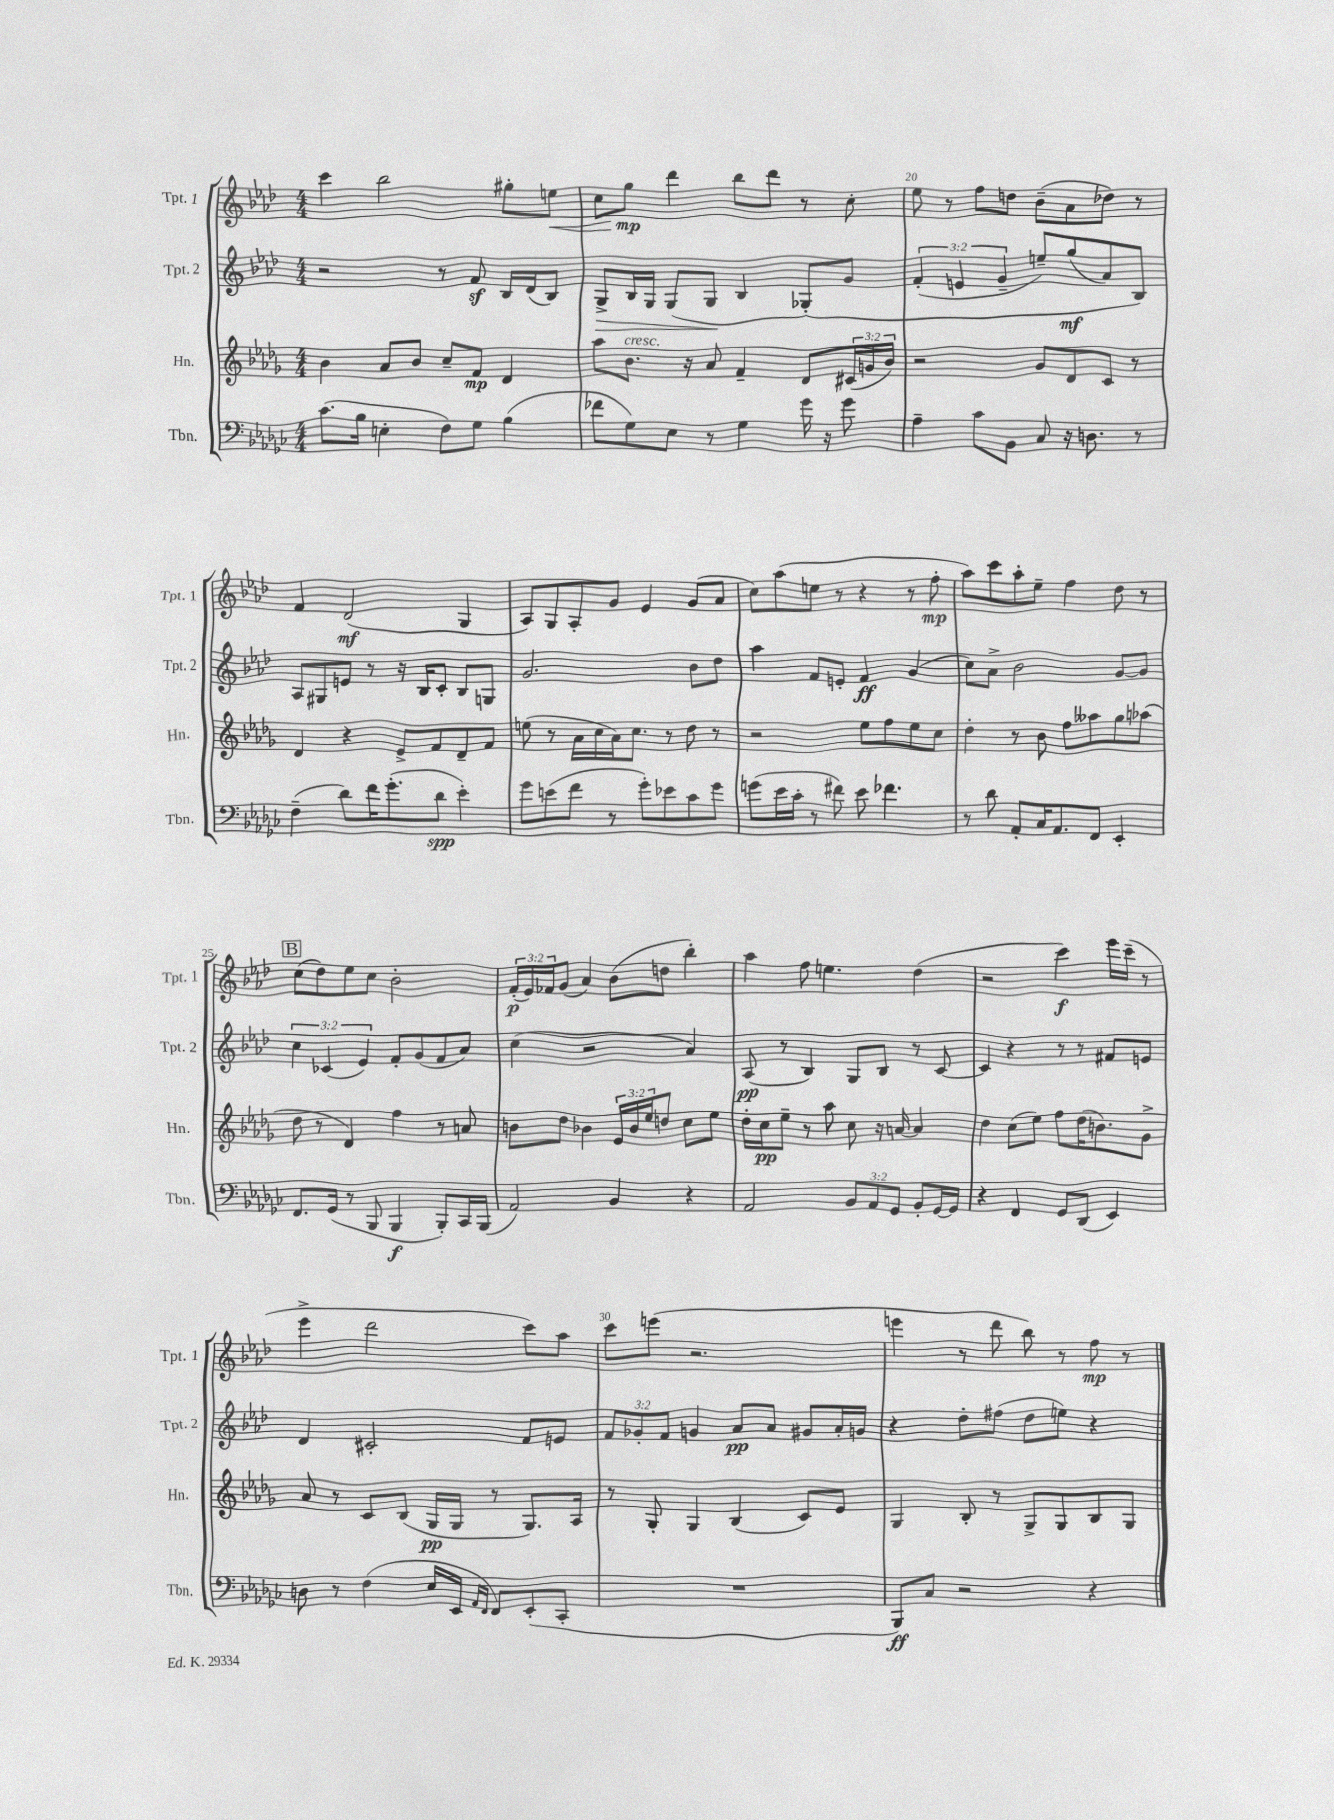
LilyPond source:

<<
\new StaffGroup <<
\new Staff = "s0" \with { instrumentName = "Tpt. 1" shortInstrumentName = "Tpt. 1" } {
    \clef treble \key aes \major \numericTimeSignature \time 4/4 \override Staff.TupletNumber.text = #tuplet-number::calc-fraction-text
    c'''4 bes''2 gis''8-. e''8\< |
    c''8 g''8\mp\! des'''4 bes''8 des'''8 r8 c''8-. |
    ees''8 r8 f''8 d''8 bes'8--( aes'8 des''8) r8 |
    f'4 des'2\mf( g4 |
    aes8) g8 aes8-. g'8 ees'4 g'8( aes'8 |
    c''8) aes''8( e''8 r8 r4 r8 f''8-.\mp |
    aes''8) c'''8 aes''8-. ees''8-- f''4 des''8 r8 |
    \mark \markup { \box "B" } c''8( des''8) ees''8 c''8 bes'2-. |
    \tuplet 3/2 { f'16-.\p( ees'16) fes'16 } g'8( aes'4) bes'8( d''8 bes''4-.) |
    aes''4 f''8 e''4. des''4( |
    r2 c'''4\f) ees'''16 c'''16--( r8 |
    ees'''4-> des'''2 c'''8) aes''8 |
    c'''8 e'''8( r2. |
    e'''4 r8 des'''8 bes''8) r8 f''8\mp r8 \bar "|." |
}
\new Staff = "s1" \with { instrumentName = "Tpt. 2" shortInstrumentName = "Tpt. 2" } {
    \clef treble \key aes \major \numericTimeSignature \time 4/4 \override Staff.TupletNumber.text = #tuplet-number::calc-fraction-text
    r2 r8 f'8\sf bes16 des'16( bes8) |
    g8->\> bes16 g16 g8( g8\! bes4 ges8-.)\( g'8 |
    \tuplet 3/2 { f'4-.( e'4 g'4-- } e''8--) g''8\mf( aes'8) bes8\) |
    aes8 gis8 e'8 r8 r16 bes16 c'8-. bes8 g8 |
    g'2. bes'8 des''8 |
    aes''4 f'8 e'8-. f'4\ff g'4( |
    c''8) aes'8-> bes'2 g'8~ g'8 |
    \mark \markup { \box "B" } \tuplet 3/2 { c''4 ces'4( ees'4) } f'8-. g'8( f'8 aes'8) |
    c''4( r2 aes'4) |
    aes8\pp( r8 bes4) g8 bes8 r8 c'8~ |
    c'4 r4 r8 r8 fis'8 e'8 |
    des'4 cis'2-. f'8 e'8 |
    \tuplet 3/2 { f'8 ges'8-. f'8 } g'4 aes'8\pp aes'8 gis'8 aes'16-. g'16 |
    r4 des''8-. fis''8( des''8 e''8) r4 \bar "|." |
}
\new Staff = "s2" \with { instrumentName = "Hn." shortInstrumentName = "Hn." } {
    \clef treble \key des \major \numericTimeSignature \time 4/4 \override Staff.TupletNumber.text = #tuplet-number::calc-fraction-text
    bes'4 aes'8 bes'8 c''8-- f'8\mp des'4 |
    aes''8 bes'8.^\markup { \italic "cresc." } r16 aes'8 f'4-- des'8 \tuplet 3/2 { cis'16( g'16 bes'16) } |
    r2 ges'8 des'8 c'8 r8 |
    des'4 r4 ees'8-> f'8 des'8-- f'8 |
    e''8( r8 aes'16 c''16 aes'16) c''8. r8 des''8 r8 |
    r2 ees''8 f''8 ees''8 c''8 |
    des''4-. r8 bes'8 f''8 aeses''8 ges''8 aes''8( |
    \mark \markup { \box "B" } des''8 r8 des'4) f''4 r8 a'8 |
    b'8 des''8 bes'4 \tuplet 3/2 { ees'16 bes'16 ees''16 } d''8 c''8 ees''8 |
    des''16-. c''16\pp ees''8-- r8 aes''8 c''8 r16 a'16~ a'4 |
    des''4 c''8( ees''8) f''8 des''16( b'8.) ges'8-> |
    aes'8 r8 c'8 bes8( ges16\pp ges16 r8 ges8.) aes16 |
    r8 ges8-. ges4 bes4( c'8) ees'8 |
    ges4 bes8-. r8 ges8-> ges8 bes8 ges8 \bar "|." |
}
\new Staff = "s3" \with { instrumentName = "Tbn." shortInstrumentName = "Tbn." } {
    \clef bass \key ges \major \numericTimeSignature \time 4/4 \override Staff.TupletNumber.text = #tuplet-number::calc-fraction-text
    ces'8.( bes16 e4-. f8) ges8 bes4( |
    fes'8 ges8) ees8 r8 ges4 ges'16 r16 ges'8 |
    aes4-- ces'8 bes,8 ces8 r16 d8. r8 |
    f4--( des'8) f'16 ges'8.-.( des'8\spp ees'4-.) |
    ges'8 e'8( f'8 r8 ges'8-.) ees'8 ces'8 ges'8 |
    g'8( ees'16 ces'16-. r8 fis'8) ees'8 fes'4. |
    r8 des'8 aes,8-. ces16 aes,8. f,8 ees,4-. |
    \mark \markup { \box "B" } f,8. ges,16( r8 bes,,8 bes,,4\f bes,,8-.) ces,16 bes,,16( |
    aes,2) bes,4 r4 |
    aes,2 \tuplet 3/2 { bes,8 aes,8 ges,8 } bes,8-. ges,16~ ges,16 |
    r4 f,4 ges,8 des,8( ees,4) |
    d8 r8 f4( ees16 ees,16 \grace { aes,16 f,16 } f,8) ees,8-.( ces,8-. |
    R1 |
    bes,,8\ff) ces8 r2 r4 \bar "|." |
}
>>
>>
\layout { \context { \Score currentBarNumber = #18 \override BarNumber.break-visibility = ##(#f #t #t) barNumberVisibility = #(every-nth-bar-number-visible 5) } }
